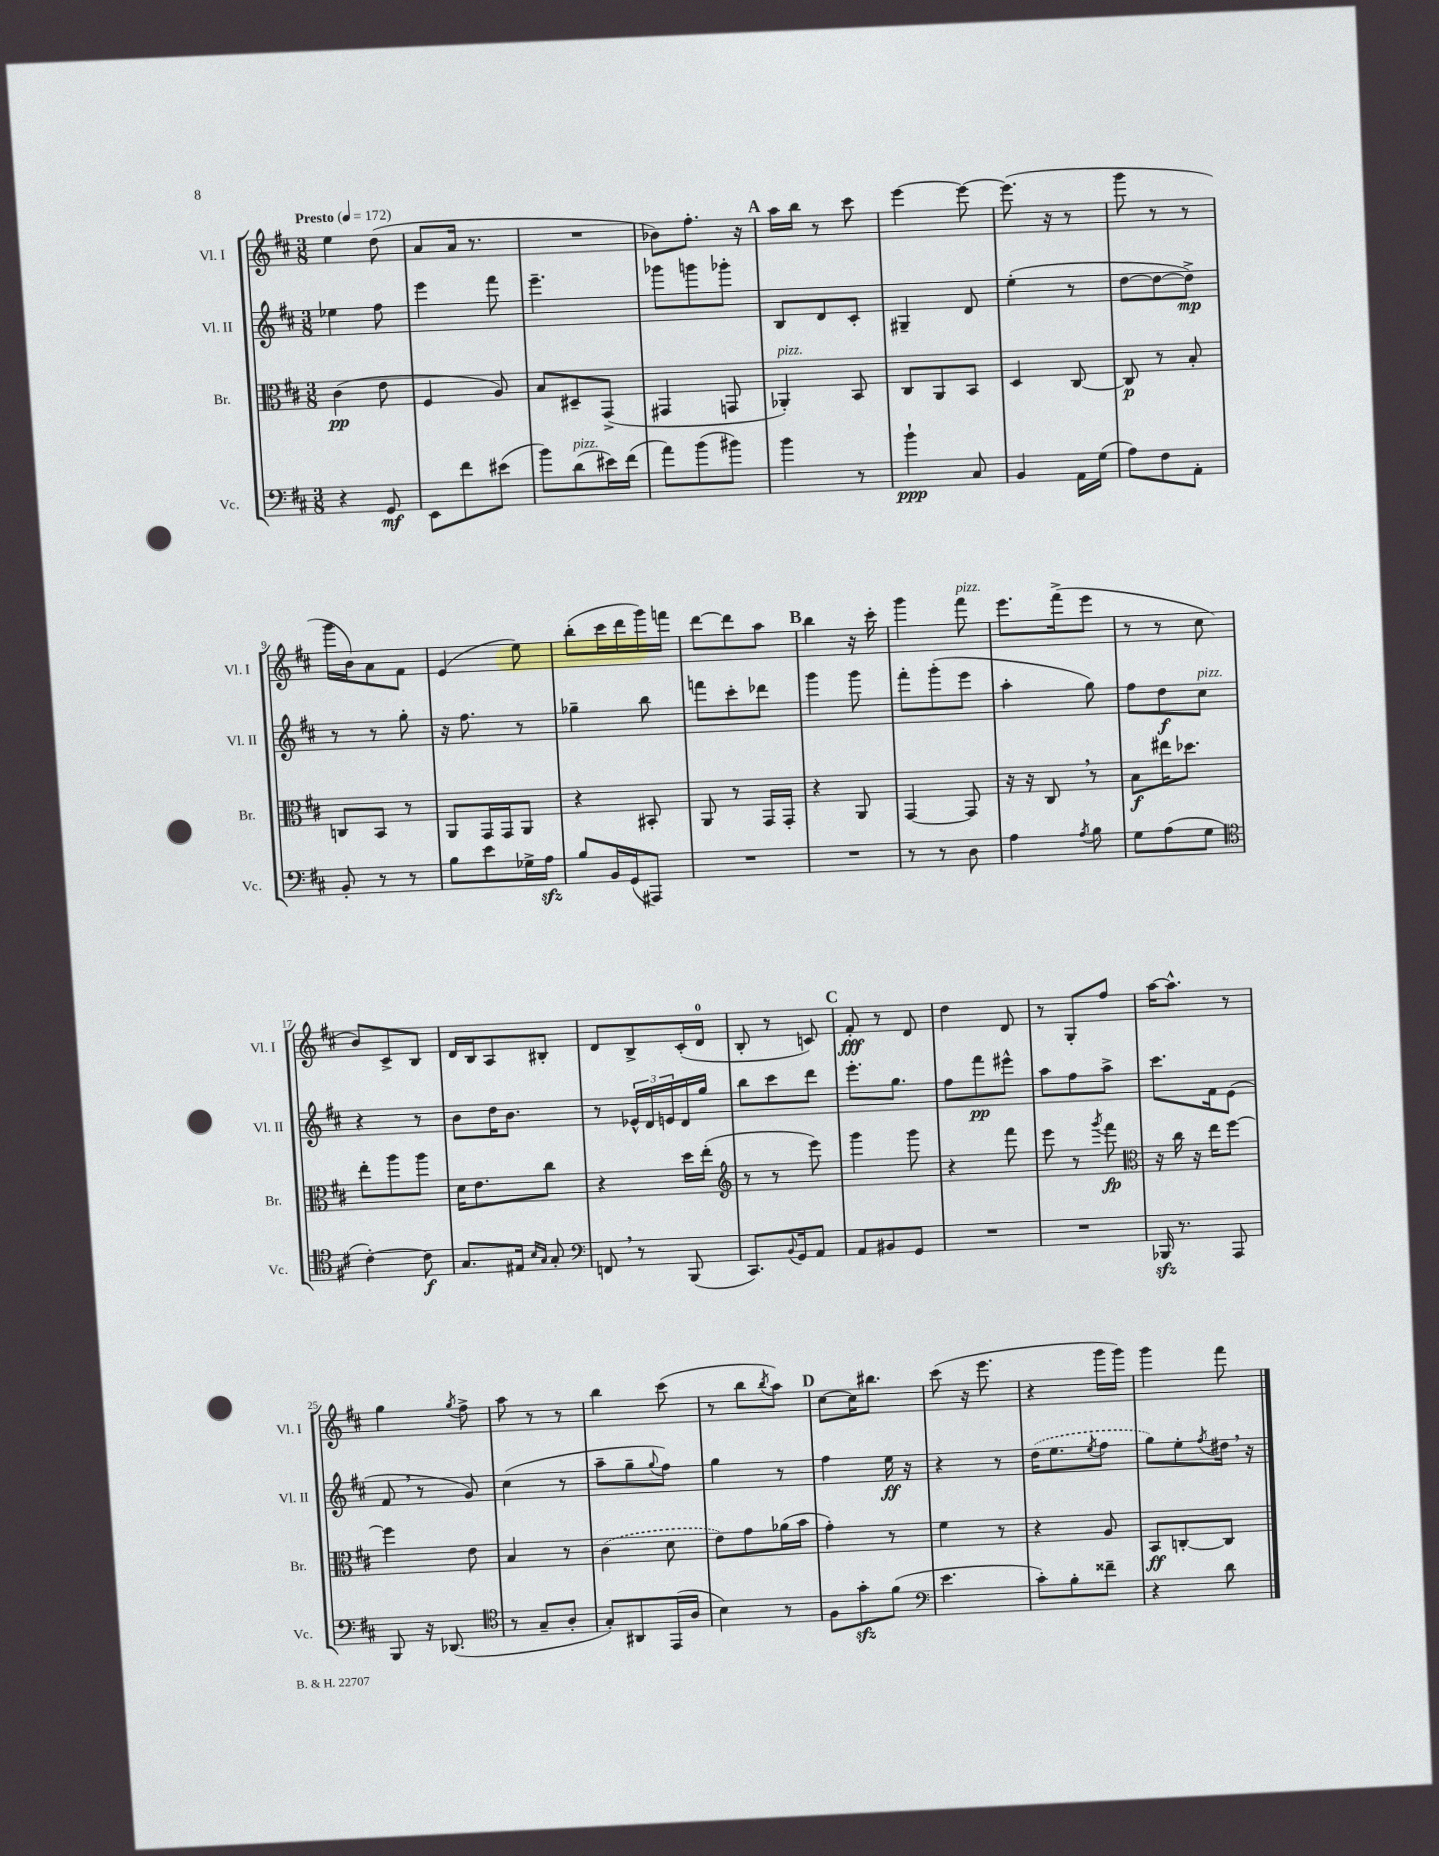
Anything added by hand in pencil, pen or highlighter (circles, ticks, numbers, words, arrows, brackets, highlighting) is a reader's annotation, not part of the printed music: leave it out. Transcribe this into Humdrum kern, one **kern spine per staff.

**kern	**dynam	**kern	**dynam	**kern	**dynam	**kern	**dynam
*part4	*part4	*part3	*part3	*part2	*part2	*part1	*part1
*staff4	*staff4	*staff3	*staff3	*staff2	*staff2	*staff1	*staff1
*I"Vc.	*	*I"Br.	*	*I"Vl. II	*	*I"Vl. I	*
*I'Vc.	*	*I'Br.	*	*I'Vl. II	*	*I'Vl. I	*
*clefF4	*	*clefC3	*	*clefG2	*	*clefG2	*
*k[f#c#]	*	*k[f#c#]	*	*k[f#c#]	*	*k[f#c#]	*
*M3/8	*	*M3/8	*	*M3/8	*	*M3/8	*
*MM172	*	*MM172	*	*MM172	*	*MM172	*
=1	=1	=1	=1	=1	=1	=1	=1
!	!	!	!	!	!	!LO:TX:a:B:t=Presto	!
4r	.	(4c#\	pp	4ee-X\	.	4ee\	.
8GG/	mf	8e\	.	8ff#\	.	(8dd\	.
=2	=2	=2	=2	=2	=2	=2	=2
8EE\L	.	4F#/	.	4eee\	.	8a/L	.
8f#\	.	.	.	.	.	16a/Jk	.
.	.	.	.	.	.	8.r	.
(8e#X\J	.	8A/)	.	8fff#\	.	.	.
=3	=3	=3	=3	=3	=3	=3	=3
8b\L)	.	8B/L	.	4.eee~\	.	4.r	.
!LO:TX:a:i:t=pizz.	!	!	!	!	!	!	!
(8d\	.	8D#X~/	.	.	.	.	.
16e#X\L)	.	(8GG^/J	.	.	.	.	.
(16f#\JJ	.	.	.	.	.	.	.
=4	=4	=4	=4	=4	=4	=4	=4
8a\L)	.	4GG#X/	.	8ggg-X\L	.	8b-X\L)	.
(8b\	.	.	.	8gggn\	.	8.ff#'\J	.
8b#X\J)	.	8GGn/	.	8ggg-X'\J	.	.	.
.	.	.	.	.	.	16r	.
!!LO:REH:place=s1:t=A
=5	=5	=5	=5	=5	=5	=5	=5
!	!	!LO:TX:a:i:t=pizz.	!	!	!	!	!
4b\	.	4AA-X'/)	.	8B/L	.	16aa\LL	.
.	.	.	.	.	.	16bb\JJ	.
.	.	.	.	8d/	.	8r	.
8r	.	8BB/	.	8c#'/J	.	8ccc#\	.
=6	=6	=6	=6	=6	=6	=6	=6
4b`\	ppp	8C#/L	.	4G#X~/	.	[4eee\	.
.	.	8AA/	.	.	.	.	.
8C#/	.	8BB/J	.	8d/	.	8eee\_	.
=7	=7	=7	=7	=7	=7	=7	=7
4BB/	.	4D/	.	(4ee'\	.	(8.eee\]	.
.	.	.	.	.	.	16r	.
16AA\LL	.	[8C#/	.	8r	.	8r	.
(16G\JJ	.	.	.	.	.	.	.
=8	=8	=8	=8	=8	=8	=8	=8
8A\L)	.	8C#/]	p	[8dd\L	.	8ggg\	.
8F#\	.	8r	.	8dd\_	.	8r	.
8AA'\J	.	8B'/	.	8dd^\J])	mp	8r	.
!!LO:LB:g=z
=9	=9	=9	=9	=9	=9	=9	=9
8BB'/	.	8Cn/L	.	8r	.	16ggg\LL	.
.	.	.	.	.	.	16b\J)	.
8r	.	8BB/J	.	8r	.	8a\	.
8r	.	8r	.	8gg'\	.	8f#\J	.
=10	=10	=10	=10	=10	=10	=10	=10
8B\L	.	8AA/L	.	16r	.	(4e/	.
.	.	.	.	8.ff#\	.	.	.
8e\	.	16GG/L	.	.	.	.	.
.	.	16GG/J	.	.	.	.	.
16G-X^\L	.	8AA/J	.	8r	.	8ee\)	.
16Azz\JJ	.	.	.	.	.	.	.
=11	=11	=11	=11	=11	=11	=11	=11
8B/L	.	4r	.	4gg-X~\	.	(8bb'\L	.
16BB/L	.	.	.	.	.	16ccc#\L	.
(16GG/J	.	.	.	.	.	16ddd\	.
8AAA#X/J)	.	8BB#X'/	.	8bb\	.	16ggg\)	.
.	.	.	.	.	.	16fffn\JJ	.
=12	=12	=12	=12	=12	=12	=12	=12
4.r	.	8AA/	.	8fffn\L	.	[8ddd\L	.
.	.	8r	.	8ccc#'\	.	8ddd\]	.
.	.	16GG/LL	.	8ddd-X\J	.	8aa\J	.
.	.	16GG'/JJ	.	.	.	.	.
!!LO:REH:place=s1:t=B
=13	=13	=13	=13	=13	=13	=13	=13
4.r	.	4r	.	4ggg\	.	4bb\	.
.	.	8AA/	.	8ggg\	.	16r	.
.	.	.	.	.	.	16ccc#'\	.
=14	=14	=14	=14	=14	=14	=14	=14
8r	.	[4GG/	.	8fff#'\L	.	4ggg\	.
8r	.	.	.	(8ggg'\	.	.	.
!	!	!	!	!	!	!LO:TX:a:i:t=pizz.	!
8D\	.	8GG/]	.	8eee\J	.	8fff#\	.
=15	=15	=15	=15	=15	=15	=15	=15
4A\	.	16r	.	4aa'\	.	8.eee\L	.
.	.	16r	.	.	.	.	.
.	.	8C#,/	.	.	.	.	.
.	.	.	.	.	.	(16fff#^\k	.
8qA/	.	.	.	.	.	.	.
8B\	.	8r	.	8gg\)	.	8eee\J	.
=16	=16	=16	=16	=16	=16	=16	=16
8G\L	.	8B\L	f	8ff#\L	.	8r	.
(8A\	.	16ee#X\K	.	8dd\	f	8r	.
.	.	8.dd-X\J	.	.	.	.	.
!	!	!	!	!LO:TX:a:i:t=pizz.	!	!	!
8G\J	.	.	.	8cc#\J	.	8cc#\	.
!!LO:LB:g=z
=17	=17	=17	=17	=17	=17	=17	=17
*clefC4	*	*	*	*	*	*	*
[4c#'\)	.	8ee'\L	.	4r	.	8b/L)	.
.	.	8aa\	.	.	.	8c#^/	.
8c#\]	f	8aa\J	.	8r	.	8B/J	.
=18	=18	=18	=18	=18	=18	=18	=18
8.G/L	.	16d\KL	.	8b\L	.	16d/LL	.
.	.	8.e\	.	.	.	16B/J	.
.	.	.	.	16dd\K	.	8A/	.
16E#X/Jk	.	.	.	8.b\J	.	.	.
16qqB/LL	.	.	.	.	.	.	.
16qqG/JJ	.	.	.	.	.	.	.
8G'/	.	8cc#\J	.	.	.	8B#X'/J	.
=19	=19	=19	=19	=19	=19	=19	=19
*clefF4	*	*	*	*	*	*	*
8FFn,/	.	4r	.	8r	.	8d/L	.
8r	.	.	.	24e-X^^/LL	.	8B^/	.
.	.	.	.	24d/	.	.	.
.	.	.	.	24en/	.	.	.
(8BBB/	.	16dd\LL	.	16d/	.	(16c#'/L	.
.	.	(16ee'\JJ	.	16gg/JJ	.	16d/JJ	.
=20	=20	=20	=20	=20	=20	=20	=20
*	*	*clefG2	*	*	*	*	*
8.CC#/L)	.	8r	.	8bb\L	.	8B'/	.
.	.	8r	.	8ccc#\	.	8r	.
8qqBB/	.	.	.	.	.	.	.
16GG/k	.	.	.	.	.	.	.
8AA/J	.	8eee\)	.	8ddd\J	.	8cn/)	.
!!LO:REH:place=s1:t=C
=21	=21	=21	=21	=21	=21	=21	=21
8AA/L	.	4ggg\	.	8.eee'\L	.	8f#'/	fff
8BB#X/	.	.	.	.	.	8r	.
.	.	.	.	8.gg\J	.	.	.
8GG/J	.	8ggg\	.	.	.	8d/	.
=22	=22	=22	=22	=22	=22	=22	=22
4.r	.	4r	.	8ff#\L	.	4dd\	.
.	.	.	.	8fff#\	pp	.	.
.	.	8fff#\	.	8eee#X^^\J	.	8d/	.
=23	=23	=23	=23	=23	=23	=23	=23
4.r	.	8eee\	.	8aa\L	.	8r	.
.	.	8r	.	8ff#\	.	8G'/L	.
.	.	8qggg/	.	.	.	.	.
.	.	8fff#\	fp	8aa^\J	.	8ff#/J	.
=24	=24	=24	=24	=24	=24	=24	=24
*	*	*clefC3	*	*	*	*	*
16BBB-Xzz/	.	16r	.	8.ccc#\L	.	[16aa\KL	.
8.r	.	16cc#\	.	.	.	8.aa^^\J]	.
.	.	16r	.	.	.	.	.
.	.	16ee\KL	.	16f#\k	.	.	.
8AAA/	.	[8ff#\J	.	(8e\J	.	8r	.
!!LO:LB:g=z
=25	=25	=25	=25	=25	=25	=25	=25
8BBB/	.	4ff#\]	.	8f#,/	.	4gg\	.
16r	.	.	.	8r	.	.	.
(8.DD-X/	.	.	.	.	.	.	.
.	.	.	.	.	.	8qgg/	.
.	.	8e\	.	8g/)	.	8ff#^\	.
=26	=26	=26	=26	=26	=26	=26	=26
*clefC4	*	*	*	*	*	*	*
8r	.	4B/	.	(4cc#\	.	8aa\	.
8G~/L	.	.	.	.	.	8r	.
8A'/J	.	8r	.	8r	.	8r	.
=27	=27	=27	=27	=27	=27	=27	=27
8G'/L)	.	(4c#\	.	8aa~\L	.	4bb\	.
8AA#X/	.	.	.	8gg~\	.	.	.
.	.	.	.	8qqgg/	.	.	.
(16EE/L	.	8d\	.	8ff#\J)	.	(8ccc#\	.
16A/JJ	.	.	.	.	.	.	.
=28	=28	=28	=28	=28	=28	=28	=28
4B\)	.	8e\L)	.	4gg\	.	8r	.
.	.	8g\	.	.	.	8bb\L	.
.	.	.	.	.	.	8qbb/	.
8r	.	(16a-X\L	.	8r	.	8aa\J)	.
.	.	16b\JJ	.	.	.	.	.
!!LO:REH:place=s1:t=D
=29	=29	=29	=29	=29	=29	=29	=29
8F#\L	.	4g'\)	.	4ff#\	.	[8cc#\L	.
8gzz'\	.	.	.	.	.	16cc#\K]	.
.	.	.	.	.	.	8.bb#X\J	.
(8f#\J	.	8r	.	16ee\	ff	.	.
.	.	.	.	16r	.	.	.
=30	=30	=30	=30	=30	=30	=30	=30
*clefF4	*	*	*	*	*	*	*
4.e\	.	4f#\	.	4r	.	(8ccc#\	.
.	.	.	.	.	.	16r	.
.	.	.	.	.	.	8.eee\	.
.	.	8r	.	8r	.	.	.
=31	=31	=31	=31	=31	=31	=31	=31
8c#'\L)	.	4r	.	(16dd\KL	.	4r	.
.	.	.	.	8.ee\	.	.	.
8B'\	.	.	.	.	.	.	.
.	.	.	.	8qee/	.	.	.
8f##X~\J	.	8A/	.	8ff#\J	.	16ggg\LL	.
.	.	.	.	.	.	16ggg\JJ)	.
=32	=32	=32	=32	=32	=32	=32	=32
4r	.	8BB/L	ff	8gg\L)	.	4ggg\	.
.	.	[8Cn'/	.	8ee'\	.	.	.
.	.	.	.	8qff#/	.	.	.
8d\	.	8C/J]	.	16dd#X,\Jk	.	8fff#\	.
.	.	.	.	16r	.	.	.
==	==	==	==	==	==	==	==
*-	*-	*-	*-	*-	*-	*-	*-
